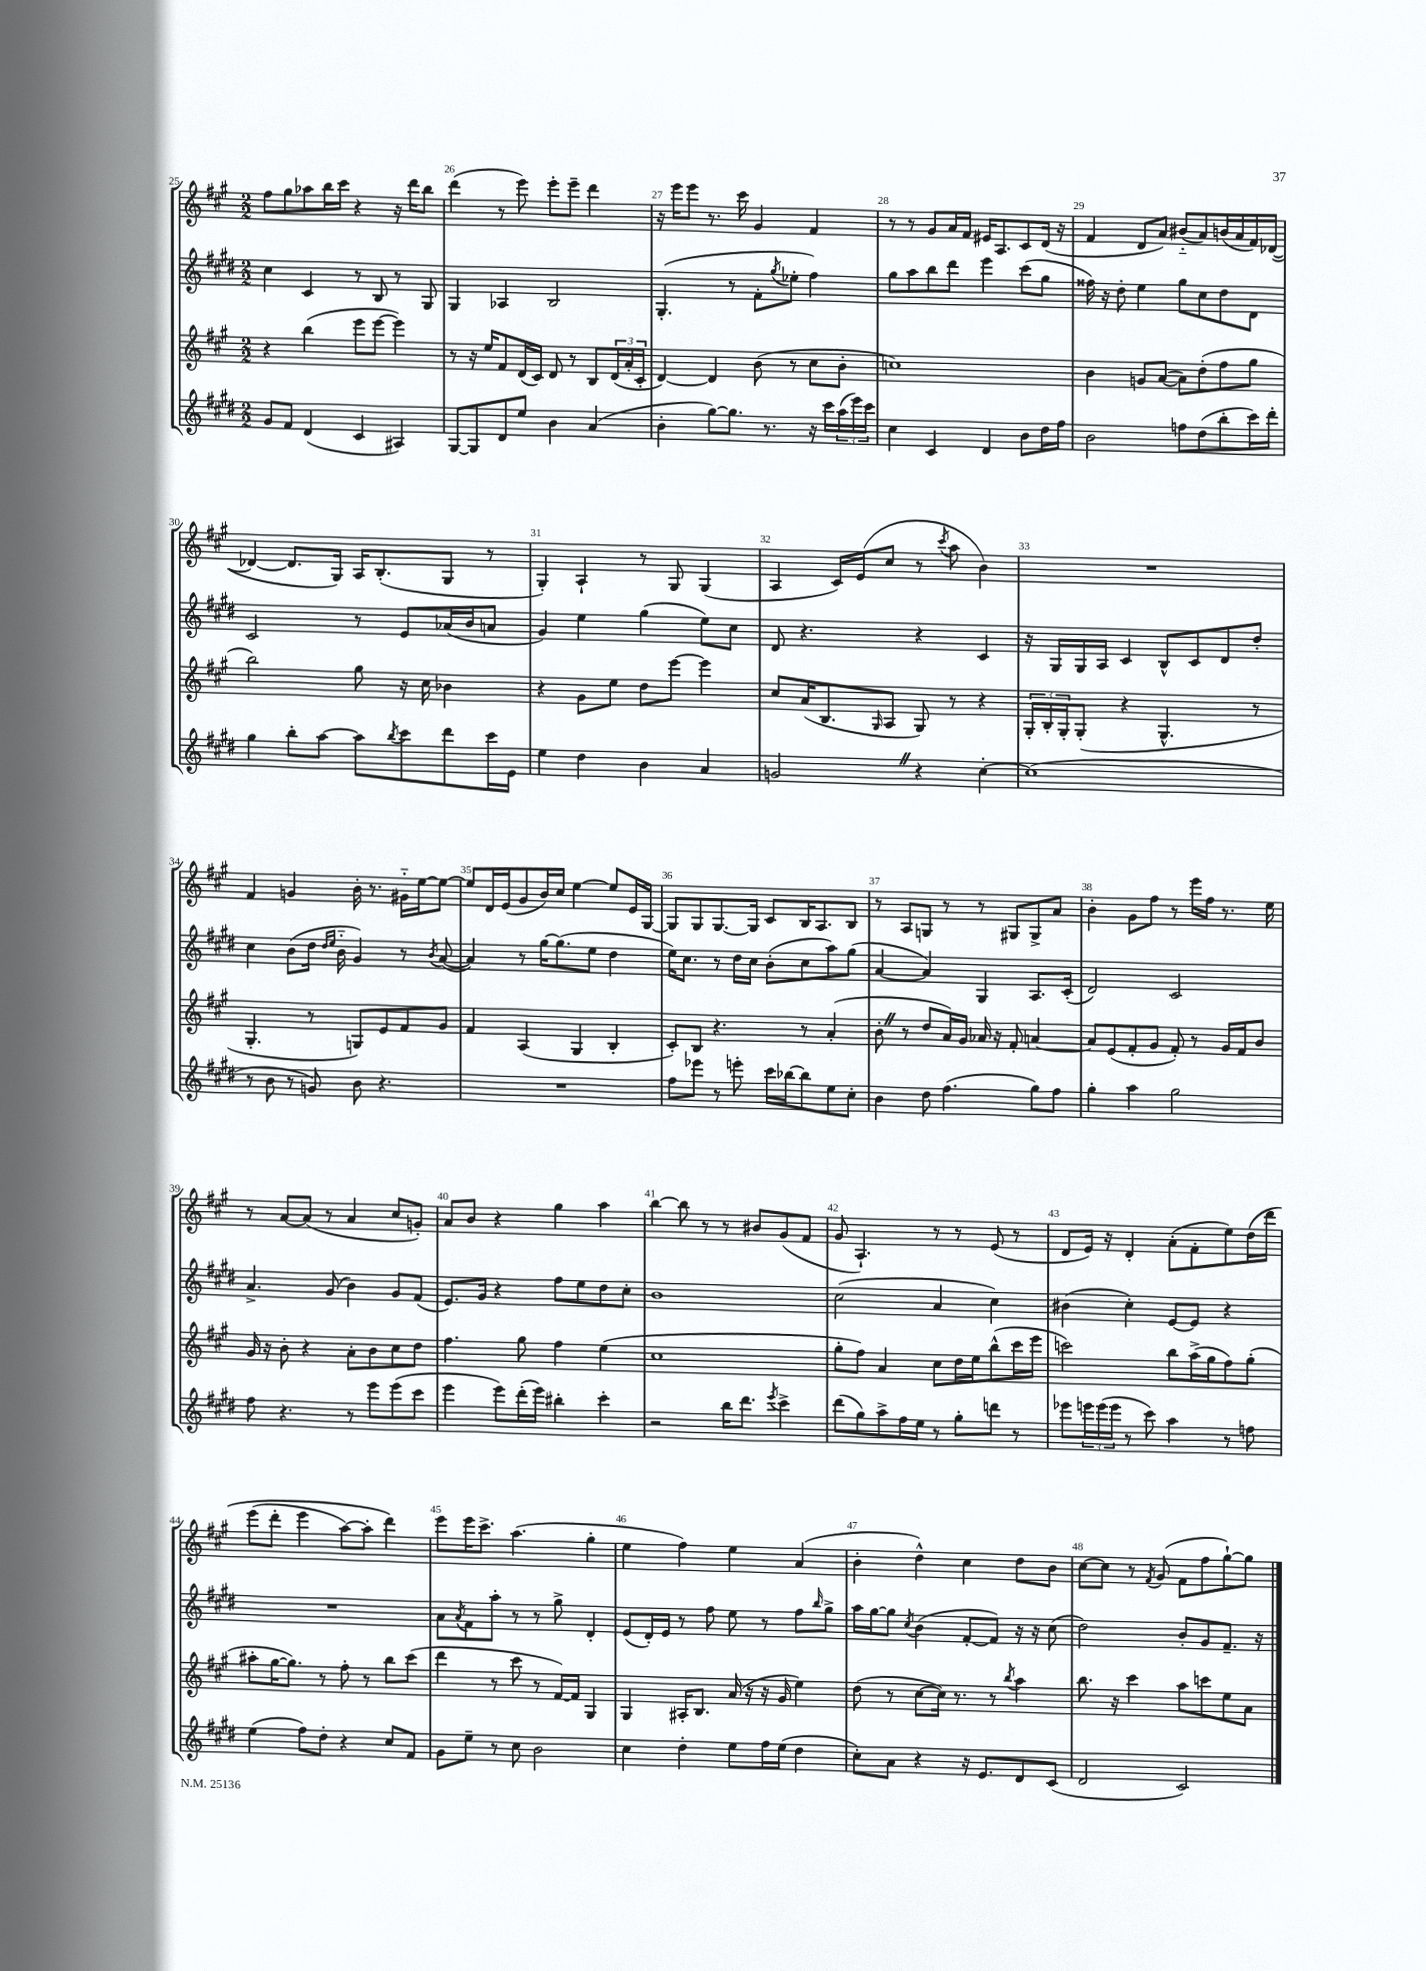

**kern	**kern	**kern	**kern
*staff4	*staff3	*staff2	*staff1
*clefG2	*clefG2	*clefG2	*clefG2
*k[f#c#g#d#]	*k[f#c#g#]	*k[f#c#g#d#]	*k[f#c#g#]
*M2/2	*M2/2	*M2/2	*M2/2
8g#	4r	4cc#	8ff#
8f#	.	.	8gg#
(4d#	(4bb	4c#	8aa-
.	.	.	16bb
.	.	.	16ccc#
4c#	8eee	8r	4r
.	[8eee	8B	.
4A#)	4eee])	8r	16r
.	.	.	16ddd
.	.	8G#	8bb
=	=	=	=
[8G#	8r	4G#	(4ddd
8G#]	16r	.	.
.	16ee	.	.
8d#	8f#	4A-	8r
8ee	(16d	.	8eee)
.	16c#)	.	.
4b	8d	2B	8eee'
.	8r	.	8eee~
(4a	8B	.	4ddd
.	(24d	.	.
.	24a'	.	.
.	24c#'	.	.
=	=	=	=
4b'	[4d)	(4.G#'	16r
.	.	.	16eee
.	.	.	8eee
[8gg#)	4d]	.	8.r
8.gg#]	.	8r	.
.	.	.	16ccc#
.	(8b	8f#'	4g#
8.r	.	.	.
.	.	8qgg#	.
.	8r	8ee-'	.
16r	8cc#	4ff#)	4f#
16ccc#	.	.	.
(24aa	8b'	.	.
24eee)	.	.	.
24ccc#	.	.	.
=	=	=	=
4cc#	1cc)	8gg#	8r
.	.	8aa	8r
4c#	.	8bb	8g#
.	.	8ddd#	16a
.	.	.	16f#
4d#	.	4eee	16e#
.	.	.	8.A
8b	.	(8ccc#	8c#
16dd#	.	8gg#	(16d
16ff#	.	.	16r
=	=	=	=
2b	4b	16ff##)	4f#
.	.	16r	.
.	.	8dd#'	.
.	8g	4ee	8d
.	([8a	.	8a)
8ff	8a])	8gg#	(8b#'~
(8dd#	(8dd'	8cc#	8a)
8bb'	8ff#	8dd#	(16b
.	.	.	16a
16ccc#)	8gg#	8d#	16f#)
16ddd#'	.	.	([16d-
=	=	=	=
4gg#	2bb)	2c#	4d-_
8bb'	.	.	8.d-]
[8aa	.	.	.
.	.	.	16G#)
8aa]	8gg#	8r	16A
.	.	.	(8.B'
8qbb	.	.	.
8ccc#	16r	8e	.
.	16cc#	.	.
8ddd#	4b-	(16a-	8G#
.	.	16b	.
16ccc#	.	8a	8r
16e	.	.	.
=	=	=	=
4ee	4r	4g#)	4G#')
4dd#	8g#	4ee	4A`
.	8ee	.	.
4b	8dd	(4gg#	8r
.	[8eee	.	8G#
4a	4eee]	8ee)	(4G#
.	.	8cc#	.
=	=	=	=
2g	8cc#	8d#	4A
.	(16a	4.r	.
.	8.B	.	.
.	.	.	16c#)
.	.	.	(16e
.	16qqG#	.	.
.	8A	.	8cc#
4r	8G#)	4r	8r
.	.	.	8qccc#
.	8r	.	8aa
[4cc#'	4r	4c#	4b)
=	=	=	=
(1cc#]	24G#'	16r	1r
.	24B'	.	.
.	.	16G#	.
.	24G#'	.	.
.	(8G#'	16G#	.
.	.	16A	.
.	4r	4c#	.
.	4.G#^^	8B^^	.
.	.	8c#	.
.	.	8d#	.
.	8r	8dd#'	.
=	=	=	=
8r	4.G#'	4cc#	4f#
8b	.	.	.
8r	.	(8b	4g
8g)	8r	16dd#	.
.	.	16qqdd#	.
.	.	16qqee	.
.	.	16b'~	.
8b	8G)	4g#)	16b'
.	.	.	8.r
4.r	8e	.	.
.	8f#	8r	16g#'~
.	.	.	[16ee
.	.	8qb	.
.	8g#	([8a	8ee_
=	=	=	=
1r	4f#	4a])	8ee]
.	.	.	16d
.	.	.	(16e
.	(4A	8r	8g#
.	.	[16gg#	16b)
.	.	(8.gg#]	16cc#
.	4G#	.	[4ee
.	.	8ee	.
.	4B'	4dd#	8ee]
.	.	.	16e
.	.	.	[16G#
=	=	=	=
8ff#	8c#')	16ee)	8G#]
.	.	8.cc#	.
8eee-	8B	.	8G#
8r	4.r	8r	[8.G#
8eee'	.	16dd#	.
.	.	16cc#	16G#]
16ccc#	.	(8b'	8c#
[16bb-	.	.	.
8bb-]	8r	8cc#	16B
.	.	.	8.A
8ee	(4a'	8aa)	.
8cc#'	.	(8gg#	8B
=	=	=	=
4b	8b'	[4a	8r
.	8r	.	8A
8dd#	8dd	4a])	8G
(4.ff#	16a)	.	8r
.	16g#	.	.
.	16a-	4G#	8r
.	16r	.	.
.	8f#'	.	8G#
8gg#)	[4a	8.A	8G#^
8ff#	.	.	8a
.	.	(16c#'	.
=	=	=	=
4gg#'	8a]	2d#)	4b'
.	(8e	.	.
4aa	8f#'	.	8g#
.	8g#	.	8ff#
2gg#	8f#')	2c#	8r
.	8r	.	16eee
.	.	.	16ff#
.	16g#	.	8.r
.	16f#	.	.
.	8b	.	.
.	.	.	16ee
=	=	=	=
8ff#	16g#	4.a^	8r
.	16r	.	.
4.r	8b'	.	[8a
.	4r	.	(8a]
.	.	(8g#	8r
8r	8a'	4b)	4a
8eee	8b	.	.
(8eee	8cc#	8g#	8cc#
8ccc#	8dd	(8f#	8g')
=	=	=	=
4eee	4.ff#	8.e)	8a
.	.	.	8b
.	.	16g#	.
8eee)	.	4r	4r
(16ddd#'	8gg#	.	.
16eee)	.	.	.
4bb#'	4ff#	8ff#	4gg#
.	.	8ee	.
4ccc#'	(4ee	8dd#	4aa
.	.	8cc#'	.
=	=	=	=
2r	1cc#	1b	[4bb
.	.	.	8bb]
.	.	.	8r
16bb	.	.	8r
8.ddd#	.	.	.
.	.	.	8b#
8qeee	.	.	.
4ccc#^	.	.	(8g#
.	.	.	8f#
=	=	=	=
(8ddd#	8gg#'	(2cc#	8g#
8gg#)	8ff#)	.	4.A`)
8aa^	4a	.	.
16ff#	.	.	.
16ee	.	.	.
8r	8cc#	4a	8r
8gg#'	16dd	.	8r
.	16ee	.	.
8ddd	(8bb^^	4cc#)	(8e
8r	16ccc#	.	8r
.	16eee	.	.
=	=	=	=
8eee-	2ccc)	(4b#	8d
24eee	.	.	16e)
(24eee	.	.	.
.	.	.	16r
24eee	.	.	.
8r	.	4cc#')	4d'
8ccc#)	.	.	.
4aa	8bb	[8e	(8a'
.	(16aa^	8e]	8f#'
.	16gg#	.	.
8r	8ff#)	4r	8ee)
8ff	(8gg#'	.	&(16dd
.	.	.	16ddd
=	=	=	=
(4ee	8aa#'	1r	(8eee
.	[16gg#	.	8ddd'
.	8.gg#])	.	.
8ff#)	.	.	4eee
8dd#'	8r	.	.
4r	8ff#'	.	[8aa)
.	8r	.	8aa']
8cc#	8bb	.	4ddd&)
8f#	(8ccc#	.	.
=	=	=	=
8g#	4ddd	8a	8eee
.	.	8qa	.
8ee~	.	8f#	16eee
.	.	.	8.ccc#^
8r	8r	8aa'	.
8cc#	8ccc#	8r	(4.aa
2b	8r	8r	.
.	[16f#)	8gg#^	.
.	16f#]	.	.
.	4G#	4d#'	4gg#'
=	=	=	=
4cc#	4G#	(8e	4ee
.	.	16d#')	.
.	.	16e	.
4dd#'	16A#'	8r	4ff#)
.	8.B	.	.
.	.	8ff#	.
8ee	(16a	8ee	4ee
.	16r	.	.
16ff#	16r	8r	.
(16ee	16g#	.	.
4dd#	4ee)	8ff#	(4a
.	.	16qqbb	.
.	.	8gg#^	.
=	=	=	=
8cc#')	(8dd	16aa	4b'
.	.	[16gg#	.
8a	8r	8gg#]	.
.	.	8qcc#	.
4r	[8cc#	(4b	4dd^^)
.	16cc#])	.	.
.	8.r	.	.
16r	.	[8f#'	4cc#
8.e	.	.	.
.	8r	8f#])	.
.	8qbb	.	.
8d#	4aa	16r	8dd
.	.	16r	.
(8c#	.	(8cc#	8b
=	=	=	=
2d#	8.bb	2dd#)	[8cc#
.	.	.	8cc#]
.	16r	.	.
.	4ccc#	.	8r
.	.	.	8qf#
.	.	.	(8g#
2c#)	8aa	8b'	8f#
.	8ccc	8g#	8ff#
.	8ee	8.f#~	[8gg#`)
.	8a	.	8gg#]
.	.	16r	.
==	==	==	==
*-	*-	*-	*-
